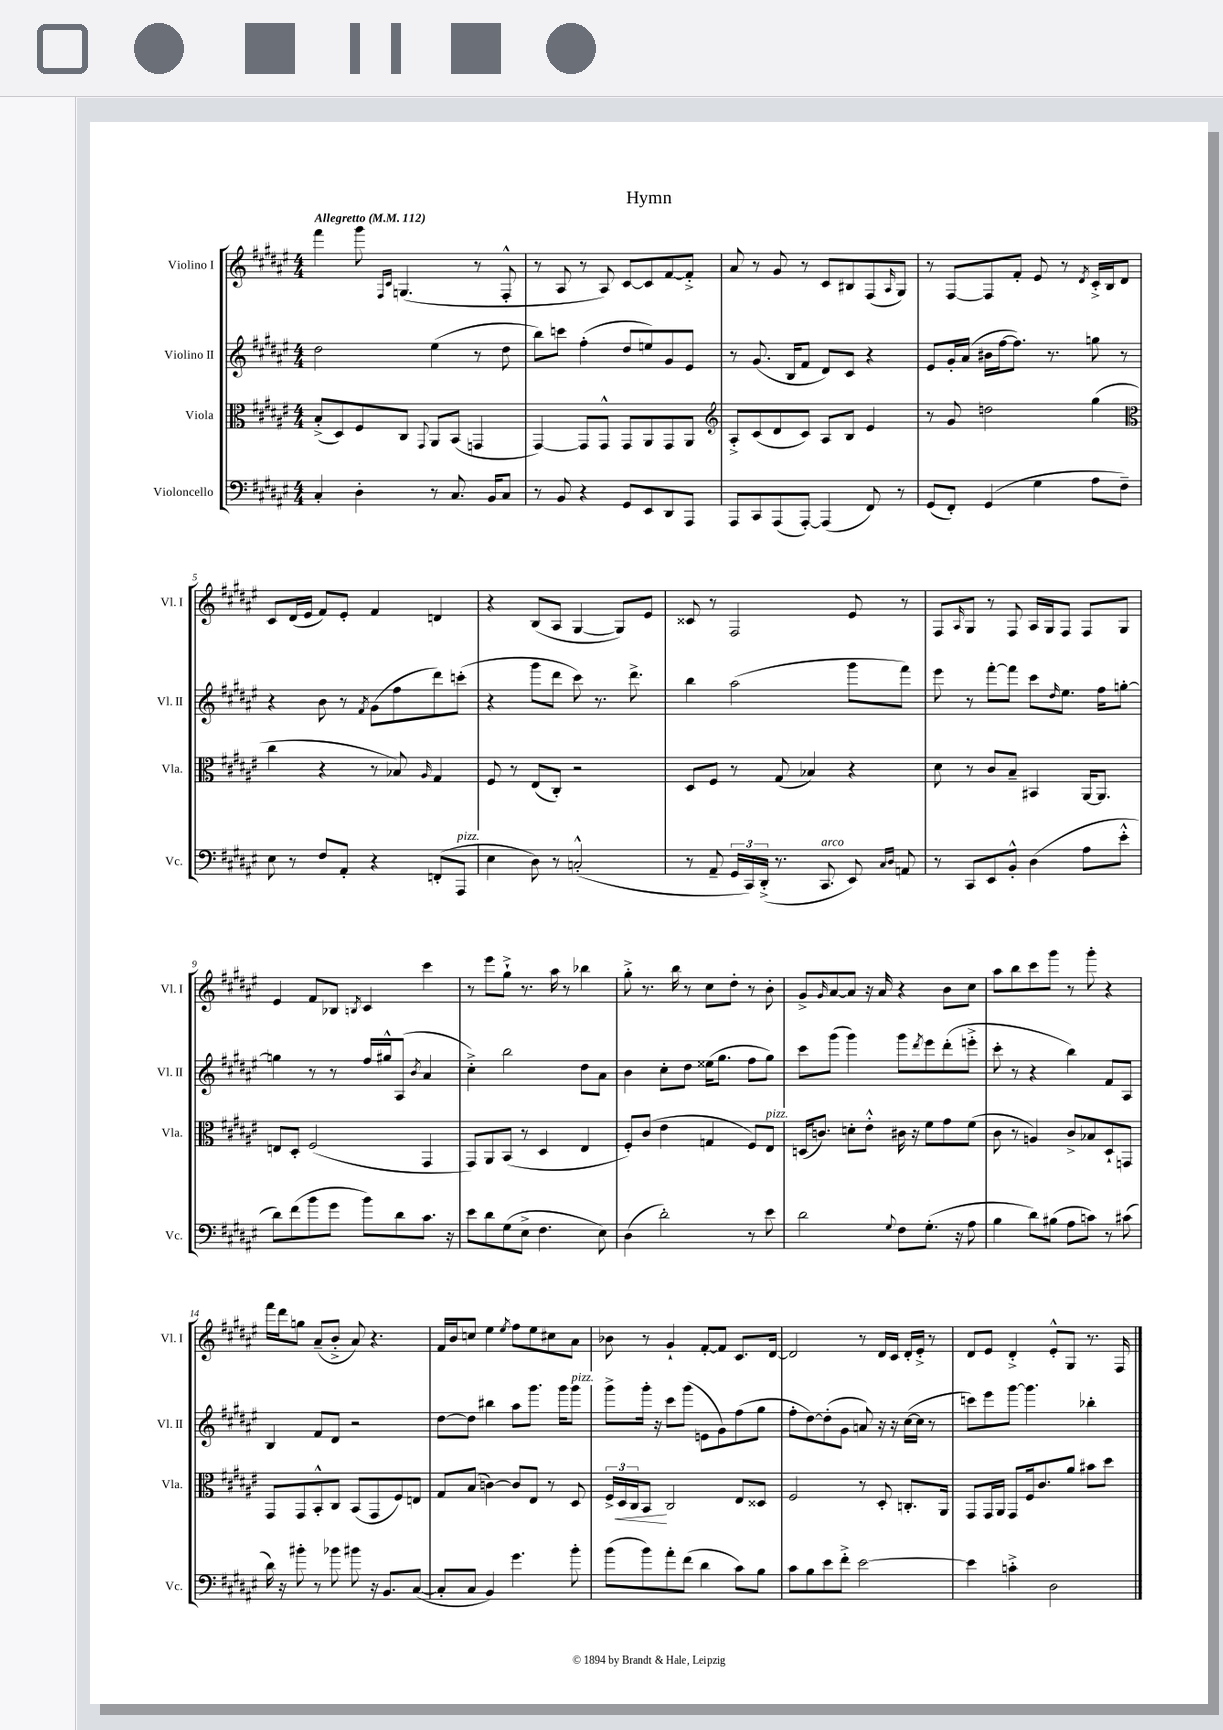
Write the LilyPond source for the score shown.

\header { title = "Hymn" }
<<
\new StaffGroup <<
\new Staff = "s0" \with { instrumentName = "Violino I" shortInstrumentName = "Vl. I" } {
    \clef treble \key fis \major \numericTimeSignature \time 4/4 \tempo "Allegretto" 4 = 112
    fis'''4 gis'''8 \grace { fis16 cis'16 } g4.( r8 fis8-.-^ |
    r8 ais8 r8 ais8) cis'8~ cis'8 fis'8~ fis'8-.-> |
    ais'8 r8 gis'8 r8 cis'8 bis8 fis8( \grace { ais16 } gis8) |
    r8 fis8~ fis8 fis'8-. eis'8 r8 \acciaccatura { dis'8 } cis'16-.-> b16 dis'8 |
    cis'8 dis'16( eis'16 fis'8) eis'8-. fis'4 d'4 |
    r4 b8( ais8 gis4~ gis8) eis'8 |
    cisis'8 r8 fis2 eis'8 r8 |
    fis8 \grace { ais16 } gis8 r8 fis8 ais16 gis16 fis8 fis8 gis8 |
    eis'4 fis'8 bes8 \acciaccatura { b8 } cis'4 cis'''4 |
    r8 eis'''8 gis''8-!-> r8. ais''16 r8 bes''4 |
    gis''8-.-> r8. b''16 r8 cis''8 dis''8-. r8 b'8-. |
    gis'8-> \grace { gis'16 } ais'8~ ais'8 r16 ais'16 r4 b'8 cis''8 |
    ais''8 b''8 cis'''8 gis'''8 r8 gis'''8-. r4 |
    fis'''16 dis'''16 g''8 ais'8--( b'8-.-> ais'8) r4. |
    fis'16 b'16 c''8 eis''4 \acciaccatura { eis''8 } fis''8 eis''8 cis''8 ais'8 |
    bes'8 r8 gis'4-! fis'8~-. fis'8 cis'8. dis'16~ |
    dis'2 r8 dis'16 cis'16 dis'16-. eis'16-.-> r8 |
    dis'8 eis'8 dis'4-.-> eis'8-.-^ gis8 r8. fis16 \bar "|." |
}
\new Staff = "s1" \with { instrumentName = "Violino II" shortInstrumentName = "Vl. II" } {
    \clef treble \key fis \major \numericTimeSignature \time 4/4
    dis''2 eis''4( r8 dis''8 |
    b''8) c'''8 fis''4-.( dis''8 e''8) gis'8 eis'8 |
    r8 gis'8.( b16 fis'8 dis'8) cis'8 r4 |
    eis'8 gis'16-. ais'16( bis'16 fis''16~ fis''8.) r8. g''8 r8 |
    r4 b'8 r8 \acciaccatura { fis'8 } gis'8( fis''8 dis'''8) c'''8-.( |
    r4 gis'''8 dis'''8 cis'''8) r8. dis'''8.-> |
    b''4 ais''2( gis'''8 fis'''8) |
    eis'''8 r8 fis'''8~-. fis'''8 cis'''8 \grace { dis''16 } eis''8. fis''16 g''8~-. |
    g''4 r8 r8 fis''16 gis''16-^ ais8( \acciaccatura { b'8 } ais'4 |
    cis''4-.->) b''2 dis''8 ais'8 |
    b'4 cis''8-. dis''8 eisis''16( gis''8. fis''8 gis''8) |
    cis'''8 gis'''8( gis'''4) gis'''8 \acciaccatura { dis'''8 } eis'''8 dis'''8-.( e'''8-.-> |
    cis'''8-. r8 r4 b''4) fis'8 ais8 |
    b4 fis'8 dis'8 r2 |
    dis''8~ dis''8 bis''4 ais''8 gis'''8. gis'''16 gis'''8^\markup { \italic "pizz." } |
    gis'''8-> gis'''16-. r16 cis'''8 gis'''8( e'8 gis'8) fis''8( gis''8 |
    fis''8-. dis''8~) dis''8-.( gis'8 a'8) r16 r16 cis''16~( cis''16 r8 |
    c'''8) eis'''8 gis'''8~ gis'''4. bes''4-. \bar "|." |
}
\new Staff = "s2" \with { instrumentName = "Viola" shortInstrumentName = "Vla." } {
    \clef alto \key fis \major \numericTimeSignature \time 4/4
    b8-.->( dis8) fis8 cis8 \appoggiatura { gis,8 } ais,8 b,8( g,4 |
    gis,4~) gis,8 gis,8-^ gis,8 ais,8 gis,8 ais,8 |
    \clef treble ais8-.-> cis'8( dis'8 cis'8) ais8 b8 eis'4 |
    r8 gis'8 d''2 gis''4( |
    \clef alto cis''4 r4 r8 bes8) \grace { ais16 } gis4 |
    fis8 r8 eis8( cis8-.) r2 |
    dis8 fis8 r8 gis8( bes4) r4 |
    dis'8 r8 cis'8 b8-- bis,4 ais,16~ ais,8. |
    e8 dis8-. fis2( gis,4 |
    gis,8) ais,8 b,8( r8 dis4 eis4 |
    fis8-.) cis'8( eis'4 g4 fis8) eis8^\markup { \italic "pizz." } |
    d16( c'8.) d'8-. eis'8-.-^ cis'16 r16 fis'8 gis'8 fis'8( |
    cis'8 r8 a4) cis'8-> bes8 dis8-! g,8 |
    gis,8 gis,8 b,8-.-^ cis8 b,8( gis,8 fis8) e8 |
    gis8 b8( c'4~) c'8 eis8 r8 dis8 |
    \tuplet 3/2 { fis16-> dis16\< cis16 } b,8\! cis2 eis8 disis8 |
    fis2 r8 dis8-. c8.-. ais,16 |
    gis,8 gis,16 ais,16 gis,8 fis16 cis'8. ais'8 bis'8 dis''8 \bar "|." |
}
\new Staff = "s3" \with { instrumentName = "Violoncello" shortInstrumentName = "Vc." } {
    \clef bass \key fis \major \numericTimeSignature \time 4/4
    cis4-. dis4-. r8 cis8. b,16 cis8 |
    r8 b,8 r4 gis,8 eis,8 dis,8 ais,,8 |
    ais,,8 cis,8 ais,,8( ais,,8~-.) ais,,4( fis,8) r8 |
    gis,8( fis,8-.) gis,4( gis4 ais8 fis8--) |
    eis8 r8 fis8 ais,8-. r4 f,8-.( ais,,8^\markup { \italic "pizz." } |
    eis4 dis8) r8 c2-.-^( |
    r8 ais,8-- \tuplet 3/2 { gis,16 cis,16) dis,16-.->( } r8. cis,8.^\markup { \italic "arco" } eis,8) \grace { cis16 dis16 } a,8 |
    r8 cis,8 eis,8 b,8-.-^ dis4( ais8 eis'8-.-^ |
    dis'8) fis'8( b'8 gis'8 b'8) dis'8 cis'8. r16 |
    eis'8 dis'8 gis8( eis8-> fis4. eis8) |
    dis4( dis'2-.) r8 eis'8 |
    dis'2 \appoggiatura { gis8 } fis8 gis8.-.( r16 ais8 |
    b4 dis'8) bis8( ais8 c'8) r8 cis'8( |
    dis'16) r16 bis'8-. r8 bes'8 bis'8 r16 b,8. cis8~( |
    cis8-. cis8 b,4) gis'4. b'8-. |
    b'8( b'8) ais'8-. fis'8( dis'4 cis'8) b8 |
    cis'8 b8 eis'8 fis'8-.-> eis'2~ |
    eis'4 c'4-.-> dis2 \bar "|." |
}
>>
>>
